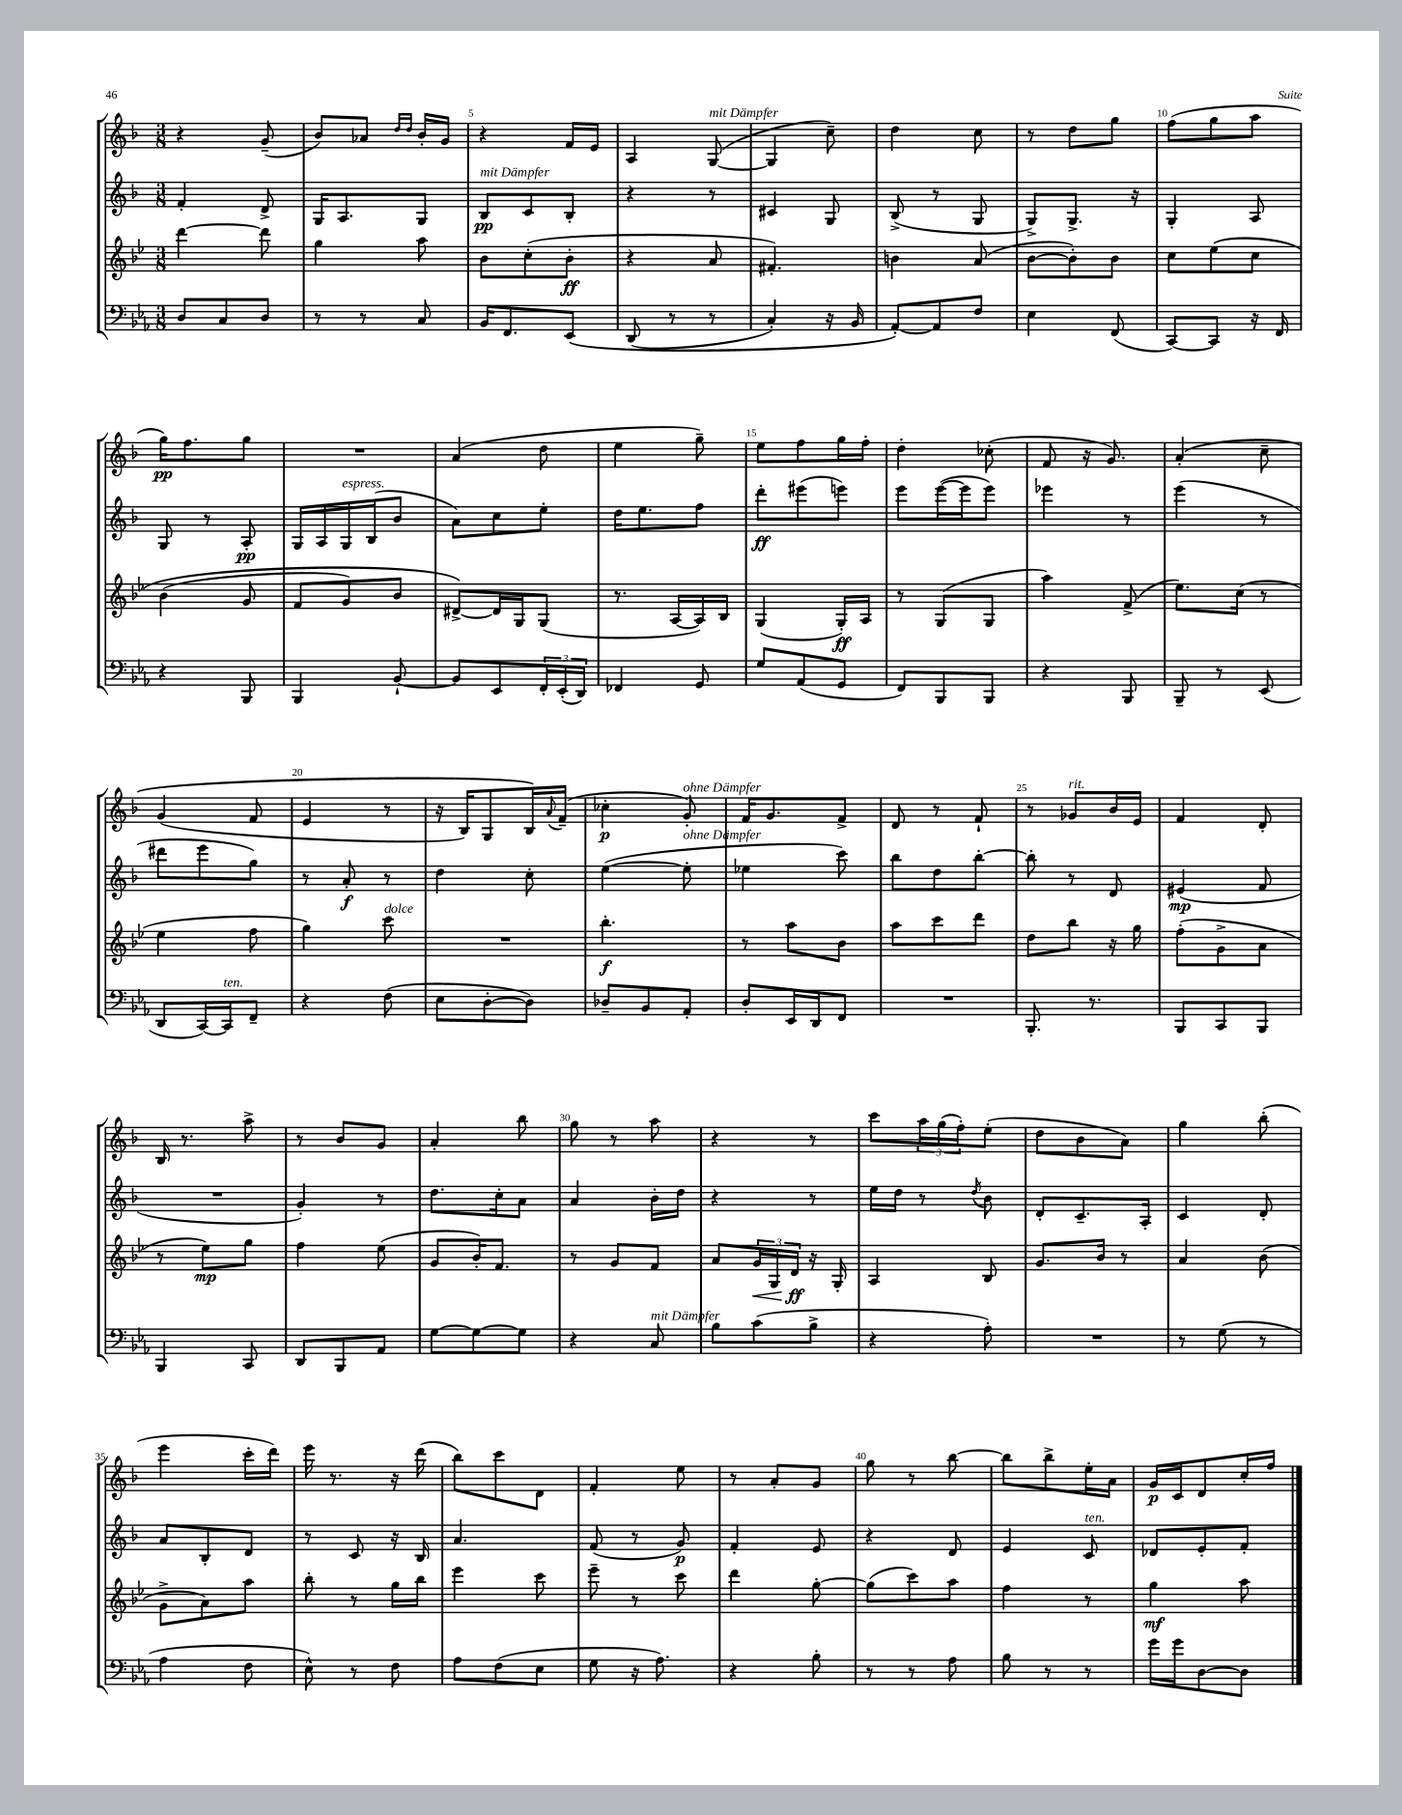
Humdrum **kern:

**kern	**kern	**kern	**kern
*staff4	*staff3	*staff2	*staff1
*clefF4	*clefG2	*clefG2	*clefG2
*k[b-e-a-]	*k[b-e-]	*k[b-]	*k[b-]
*M3/8	*M3/8	*M3/8	*M3/8
8D	[4ddd	4f'	4r
8C	.	.	.
8D	8ddd]	8d^	(8g~
=	=	=	=
8r	4gg	16G	8b-)
.	.	8.A	.
8r	.	.	8a-
.	.	.	16qqdd
.	.	.	16qqdd
8C	8aa	8G	16b-'
.	.	.	16g
=	=	=	=
16BB-	8b-	8B-	4r
8.FF	.	.	.
.	(8cc'	8c	.
&(8EE-	8b-'	8B-'	16f
.	.	.	16e
=	=	=	=
(8DD	4r	4r	4A
8r	.	.	.
8r	8a	8r	([8G
=	=	=	=
4C')	4.f#')	4c#	4G]
16r	.	8G	8cc~)
16BB-	.	.	.
=	=	=	=
[8AA-'&)	4b	(8B-^	4dd
8AA-]	.	8r	.
8F	(8a	8G	8cc
=	=	=	=
4E-	[8b-	8G^)	8r
.	8b-'])	8.G^	8dd
(8FF	8b-	.	8gg
.	.	16r	.
=	=	=	=
[8CC)	8cc	4G'	(8ff
8CC]	&(8ee-	.	8gg
16r	8cc	8A	8aa
16FF	.	.	.
=	=	=	=
4r	(4b-	8G	16gg)
.	.	.	8.ff
.	.	8r	.
8BBB-	8g	8A'	8gg
=	=	=	=
4BBB-	8f	16G	4.r
.	.	16A	.
.	8g)	16G	.
.	.	(16B-	.
[8BB-`	8b-	8b-	.
=	=	=	=
8BB-]	[8d#^&)	8a)	(4a
8EE-	16d#]	8cc	.
.	16G	.	.
24FF'	(8G	8ee'	8dd
(24EE-'	.	.	.
24DD)	.	.	.
=	=	=	=
4FF-	8.r	16dd	4ee
.	.	8.ee	.
.	[16A	.	.
8GG	16A])	8ff	8gg~)
.	16B-	.	.
=	=	=	=
8G	(4G	8ddd'	8ee
(8AA-	.	(8eee#	8ff
8GG	16G')	8eee)	16gg
.	16A	.	16ff'
=	=	=	=
8FF)	8r	8eee	4dd'
8BBB-	(8G	([16eee	.
.	.	16eee]	.
8BBB-	8G	8eee)	(8cc-'
=	=	=	=
4r	4aa)	4eee-	8f
.	.	.	16r
.	.	.	8.g)
8BBB-	(8f^	8r	.
=	=	=	=
8BBB-~	8.ee-)	(4eee	&(4a'
8r	.	.	.
.	(16cc	.	.
(8EE-	8r	8r	8cc~
=	=	=	=
8DD	4ee-	8ddd#	(4g
[16CC)	.	8eee	.
16CC]	.	.	.
8FF~	8ff	8gg)	8f
=	=	=	=
4r	4gg)	8r	4e
.	.	8a'	.
(8F	8ccc	8r	8r
=	=	=	=
8E-	4.r	4dd	16r
.	.	.	16B-)
[8D'	.	.	8G
8D])	.	8cc'	16B-&)
.	.	.	8qqa
.	.	.	(16f~
=	=	=	=
8D-~	4.bb-'	([4ee	4cc-'
8BB-	.	.	.
8AA-'	.	8ee']	8g')
=	=	=	=
8D'	8r	4ee-	16f
.	.	.	8.g
16EE-	8aa	.	.
16DD	.	.	.
8FF	8b-	8ccc)	8f^
=	=	=	=
4.r	8aa	8bb-	8d
.	8ccc	8dd	8r
.	8ddd	[8bb-'	8f`
=	=	=	=
8.BBB-'	8dd	8bb-']	8r
.	8bb-	8r	8g-
8.r	.	.	.
.	16r	8d	16b-
.	16gg	.	16e
=	=	=	=
8BBB-	(8ff'	(4e#	4f
8CC	8g^	.	.
8BBB-	8a	8f	8d'
=	=	=	=
4BBB-	8r	4.r	16B-
.	.	.	8.r
.	8ee-)	.	.
8CC	8gg	.	8aa^
=	=	=	=
8DD	4ff	4g')	8r
8BBB-	.	.	8b-
8AA-	(8ee-	8r	8g
=	=	=	=
[8G	8g	8.dd	4a'
8G_	16b-')	.	.
.	8.f	16cc'	.
8G]	.	8a	8bb-
=	=	=	=
4r	8r	4a	8gg
.	8g	.	8r
8C	8f	16b-'	8aa
.	.	16dd	.
=	=	=	=
8B-	8a	4r	4r
(8c	24g	.	.
.	24G	.	.
.	24d	.	.
8B-^	16r	8r	8r
.	16G'	.	.
=	=	=	=
4r	4A	16ee	8ccc
.	.	16dd	.
.	.	8r	24aa
.	.	.	(24gg
.	.	.	24ff')
.	.	8qdd	.
8A-')	8B-	8b-	(8ee'
=	=	=	=
4.r	8.g	8d'	8dd
.	.	8.c~	8b-
.	16b-	.	.
.	8r	.	8a)
.	.	16A'	.
=	=	=	=
8r	4a	4c	4gg
(8G	.	.	.
8r	(8b-	8d'	(8bb-'
=	=	=	=
4A-	8g^	8a	4eee
.	8a)	8B-'	.
8F	8aa	8d	16ccc'
.	.	.	16ddd)
=	=	=	=
8E-^^)	8bb-'	8r	16eee
.	.	.	8.r
8r	8r	8c	.
8F	16gg	16r	16r
.	16bb-	16B-	(16ddd
=	=	=	=
8A-	4eee-	4.a	8bb-)
(8F	.	.	8ccc
8E-	8ccc	.	8d
=	=	=	=
8G	8eee-~	(8f	4f'
16r	8r	8r	.
8.A-)	.	.	.
.	8ccc	8g)	8ee
=	=	=	=
4r	4ddd	4f'	8r
.	.	.	8a'
8B-'	[8gg'	8e	8g
=	=	=	=
8r	(8gg]	4r	8gg
8r	8ccc)	.	8r
8A-	8aa	8d	[8bb-
=	=	=	=
8B-	4ff	4e	8bb-]
8r	.	.	8bb-^
8r	8r	8c	16ee'
.	.	.	16a
=	=	=	=
16g	4gg	8d-	16g
16g	.	.	16c
[8D	.	8e'	8d
8D]	8aa	8f'	16cc'
.	.	.	16ff
==	==	==	==
*-	*-	*-	*-
